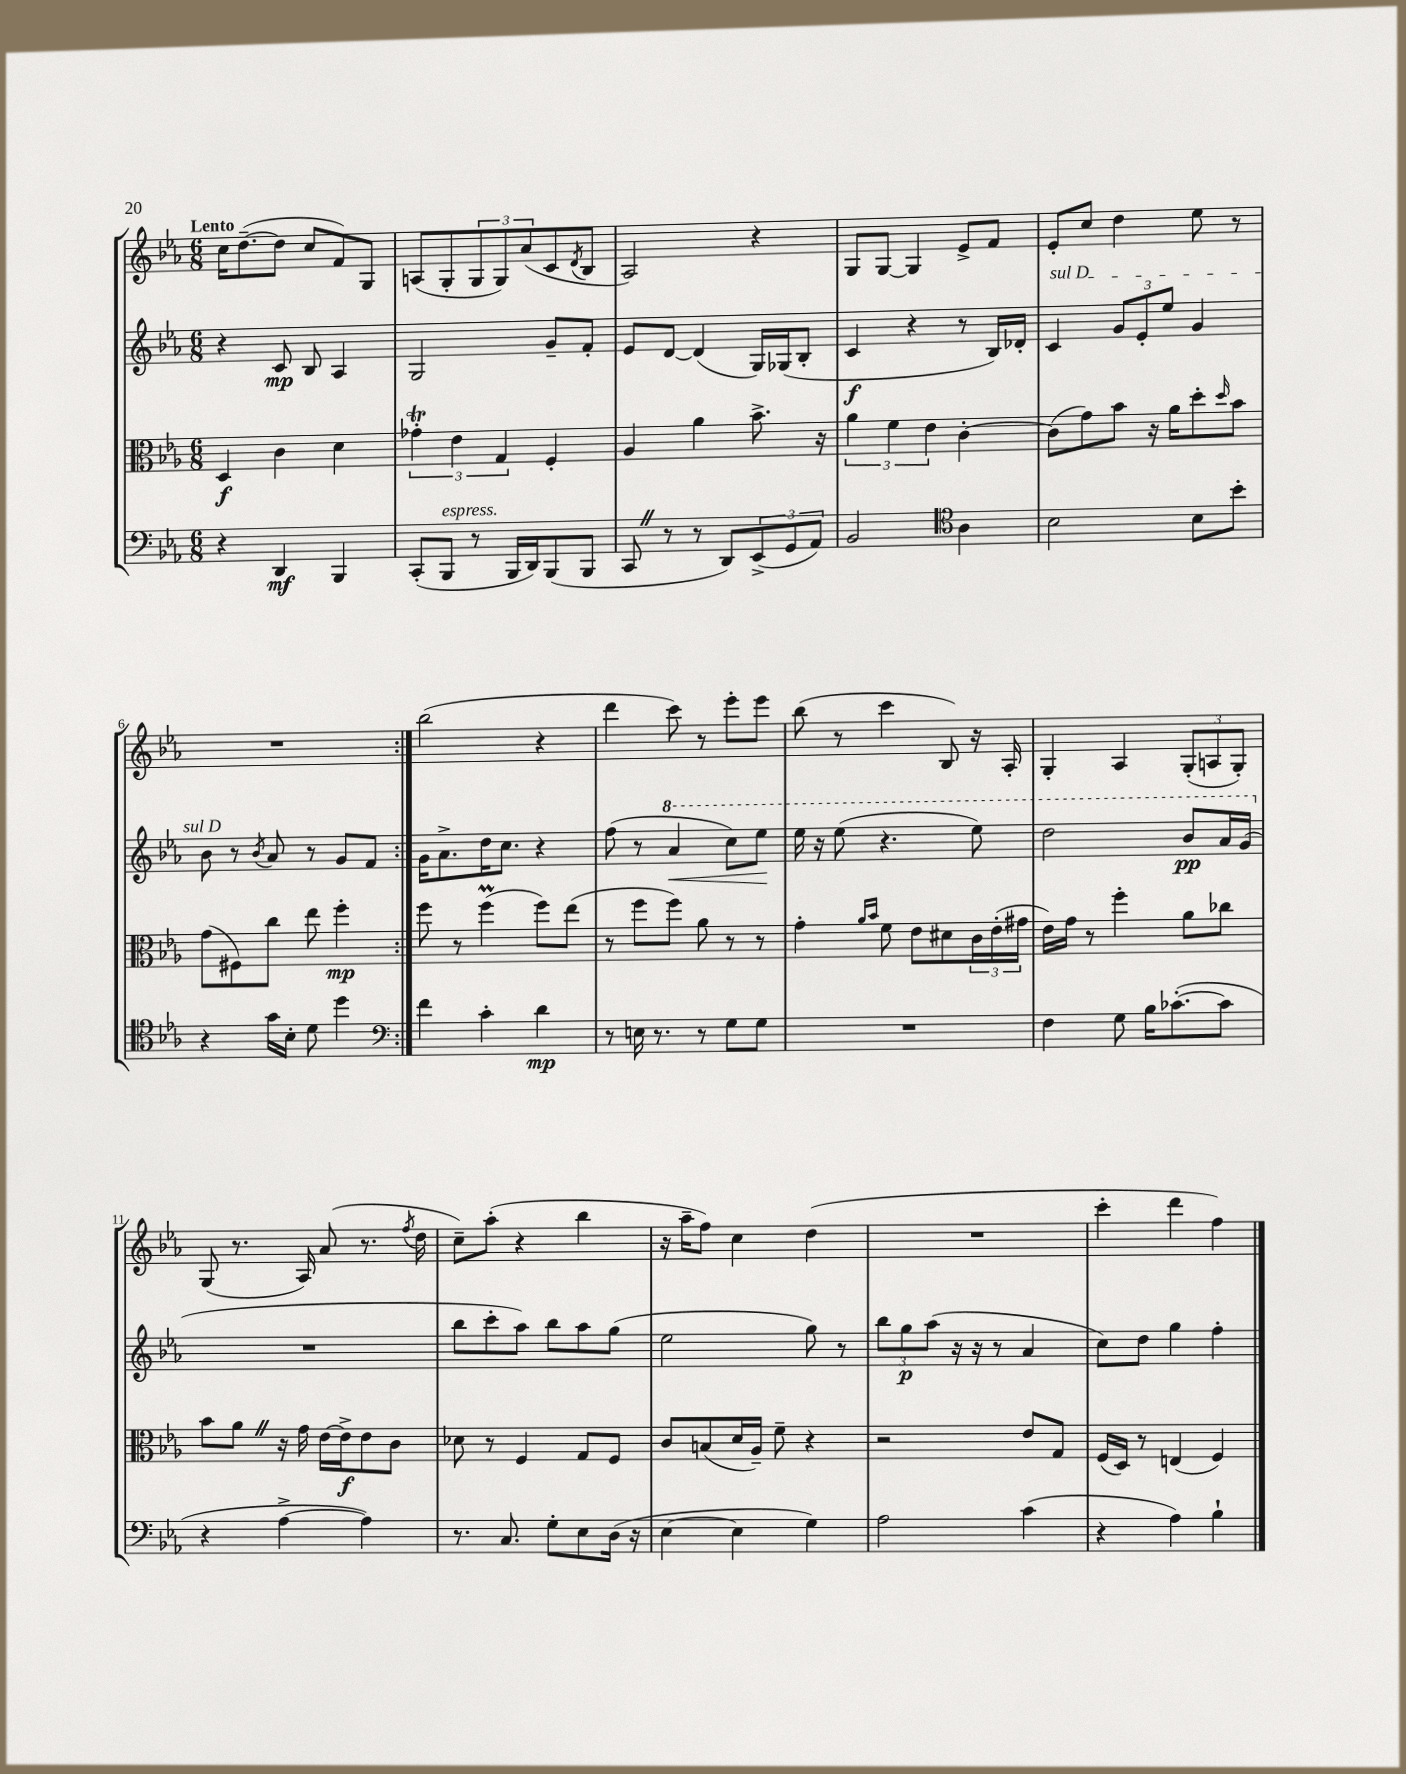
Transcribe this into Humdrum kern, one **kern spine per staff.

**kern	**kern	**kern	**kern
*staff4	*staff3	*staff2	*staff1
*clefF4	*clefC3	*clefG2	*clefG2
*k[b-e-a-]	*k[b-e-a-]	*k[b-e-a-]	*k[b-e-a-]
*M6/8	*M6/8	*M6/8	*M6/8
4r	4D	4r	16cc
.	.	.	([8.dd~
4DD	4c	8c	8dd]
.	.	8B-	8cc
4BBB-	4d	4A-	8f)
.	.	.	8G
=	=	=	=
(8CC'	6g-'	2G	(8A
8BBB-	.	.	8G'
.	6e-	.	.
8r	.	.	12G
.	6G	.	12G)
16BBB-	.	.	.
.	.	.	(12a-
16DD)	.	.	.
(8BBB-	4F'	8g~	8c
.	.	.	8qd
8BBB-	.	8f'	8B-
=	=	=	=
8CC	4A-	8e-	2A-)
8r	.	[8d	.
8r	4a-	(4d]	.
8DD)	.	.	.
(12EE-^	8.b-^	16G)	4r
.	.	(16G-	.
12GG	.	.	.
.	.	8B-'	.
12AA-)	.	.	.
.	16r	.	.
=	=	=	=
2BB-	6a-	4c	8G
.	.	.	[8G
.	6f	.	.
.	.	4r	4G]
.	6e-	.	.
*clefC4	*	*	*
4A-	[4c'	8r	8e-^
.	.	16B-)	8f
.	.	16d-'	.
=	=	=	=
2B-	(8c]	4c	8e-'
.	8g)	.	8cc
.	8b-	12g	4dd
.	.	12e-'	.
.	16r	.	.
.	.	12ee-	.
.	16a-	.	.
8B-	8dd'	4g	8ee-
.	16qqdd	.	.
8b-'	8b-	.	8r
=	=	=	=
4r	(8g	8b-	2.r
.	8F#)	8r	.
.	.	8qb-	.
16g	8cc	8a-	.
16B-'	.	.	.
8d	8ee-	8r	.
4dd	4ff'	8g	.
.	.	8f	.
=:|!	=:|!	=:|!	=:|!
*clefF4	*	*	*
4f	8ff	16g	(2bb-
.	.	8.a-^	.
.	8r	.	.
4c'	(4ff	16dd	.
.	.	8.cc	.
4d	8ff)	4r	4r
.	(8ee-	.	.
=	=	=	=
8r	8r	(8ff	4ddd
16E	8ff	8r	.
8.r	.	.	.
.	8ff)	4aa-	8ccc)
8r	8a-	.	8r
8G	8r	8ccc)	8eee-'
8G	8r	8eee-	8eee-
=	=	=	=
2.r	4g'	16eee-	(8bb-
.	.	16r	.
.	.	(8eee-	8r
.	16qqa-	.	.
.	16qqb-	.	.
.	8f	4.r	4ccc
.	8e-	.	.
.	8d#	.	8B-)
.	24c	8eee-)	16r
.	(24e-'	.	.
.	.	.	16A-'
.	24g#	.	.
=	=	=	=
4F	16e-)	2ddd	4G'
.	16g	.	.
.	8r	.	.
8G	4ff'	.	4A-
16B-	.	.	.
([8.c-'	.	.	.
.	8a-	8bb-	(12G'
.	.	.	12A
8c-]	8cc-	16aa-	.
.	.	.	12G')
.	.	(16gg	.
=	=	=	=
4r	8b-	2.r	(8G
.	8a-	.	8.r
[4A-^	16r	.	.
.	16g	.	16A-)
.	[16e-	.	(8a-
.	16e-^]	.	.
4A-])	8e-	.	8.r
.	8c	.	.
.	.	.	8qff
.	.	.	16dd
=	=	=	=
8.r	8d-	8bb-	8cc~)
.	8r	8ccc'	(8aa-'
8.C	.	.	.
.	4F	8aa-)	4r
8G'	.	8bb-	.
8E-	8G	8aa-	4bb-
(16D	8F	(8gg	.
16r	.	.	.
=	=	=	=
[4E-	8c	2ee-	16r
.	.	.	16aa-~
.	(8B	.	8ff)
4E-]	16d	.	4cc
.	16A-~)	.	.
.	8f~	.	.
4G)	4r	8gg)	(4dd
.	.	8r	.
=	=	=	=
2A-	2r	12bb-	2.r
.	.	12gg	.
.	.	(12aa-	.
.	.	16r	.
.	.	16r	.
.	.	8r	.
(4c	8e-	4a-	.
.	8G	.	.
=	=	=	=
4r	(16F	8cc)	4ccc'
.	16D)	.	.
.	8r	8dd	.
4A-)	(4E	4gg	4ddd
4B-`	4F)	4ff'	4ff)
==	==	==	==
*-	*-	*-	*-
